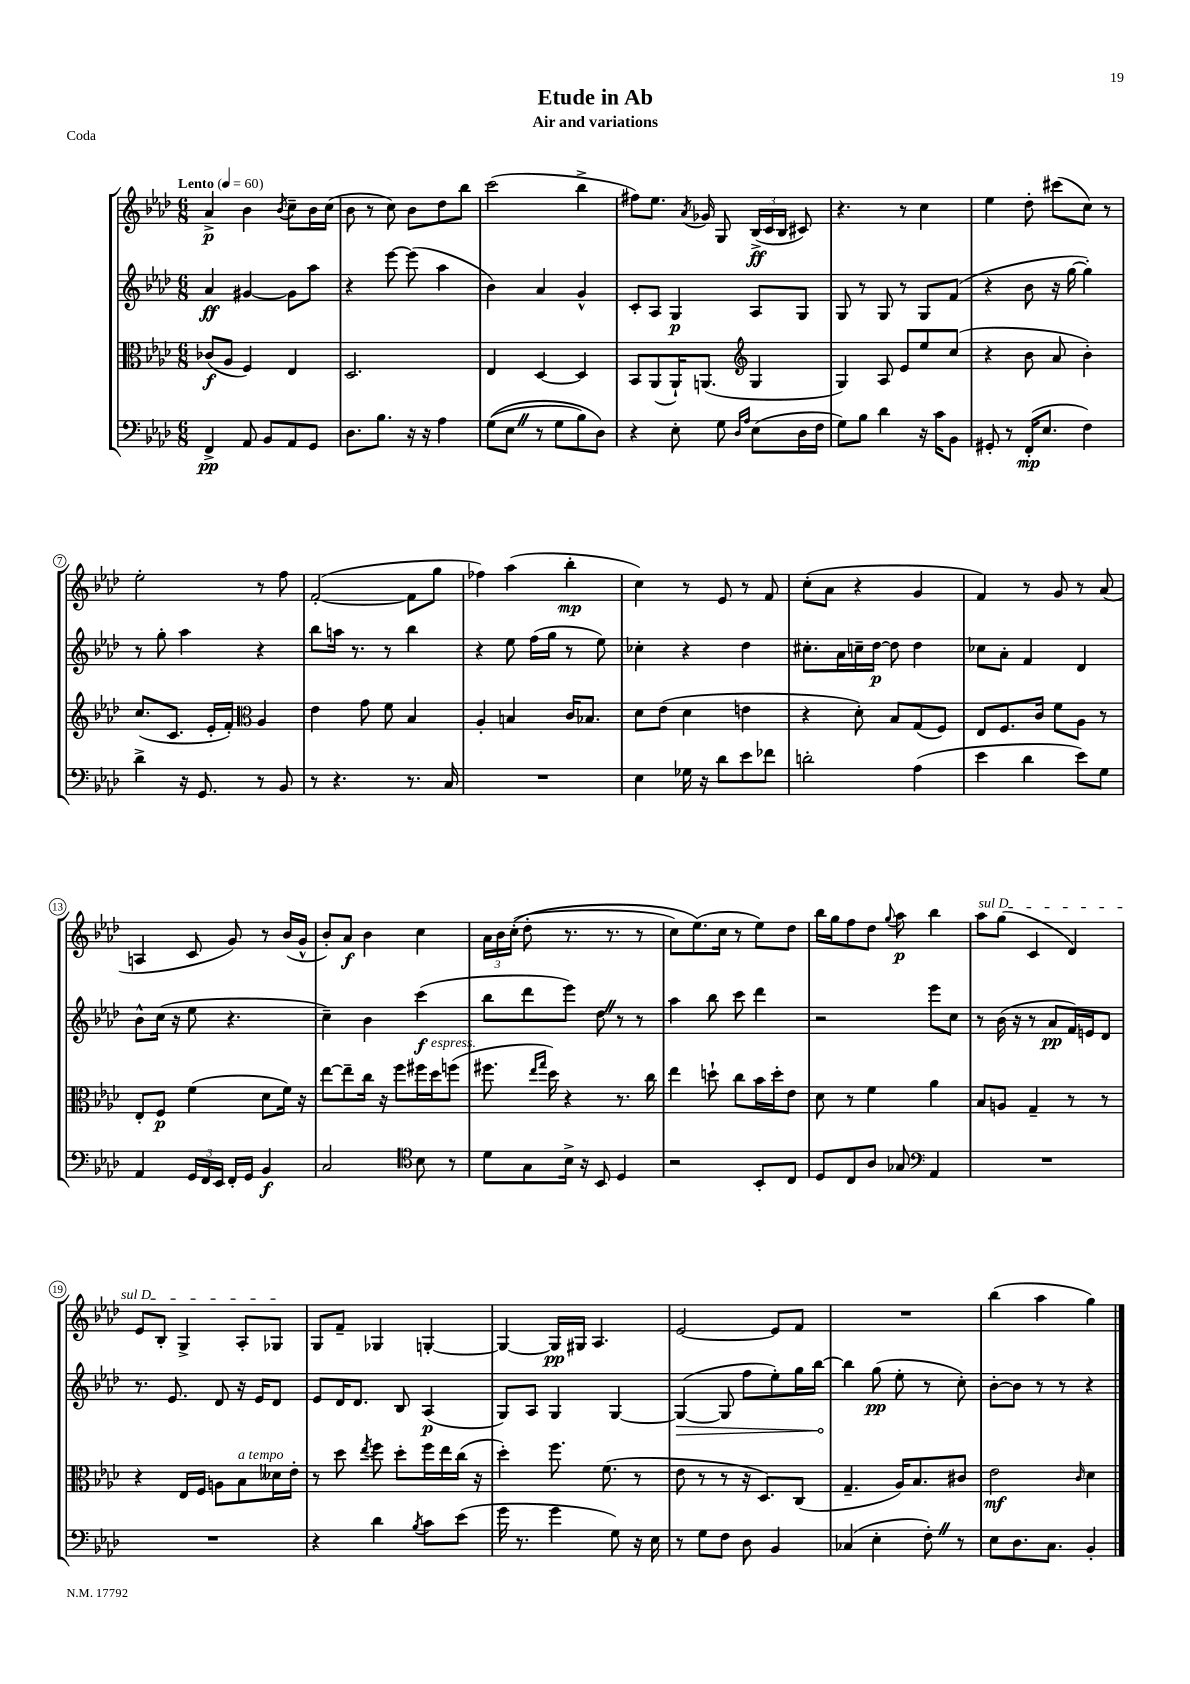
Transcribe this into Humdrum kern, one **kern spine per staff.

**kern	**kern	**kern	**kern
*staff4	*staff3	*staff2	*staff1
*clefF4	*clefC3	*clefG2	*clefG2
*k[b-e-a-d-]	*k[b-e-a-d-]	*k[b-e-a-d-]	*k[b-e-a-d-]
*M6/8	*M6/8	*M6/8	*M6/8
*MM60	*MM60	*MM60	*MM60
4FF^/	(8c-/L	4a-/	4a-^/
.	8A-/J	.	.
8AA-/	4F/)	[4g#/	4b-\
8BB-/L	.	.	.
.	.	.	8qb-/
8AA-/	4E-/	8g#\]L	8cc~\L
8GG/J	.	8aa-\J	16b-\L
.	.	.	(16cc\JJ
=	=	=	=
8.D-\L	2.D-/	4r	8b-\
.	.	.	8r
8.B-\J	.	.	.
.	.	[8eee-\	8cc\)
16r	.	(8eee-\]	8b-\L
16r	.	.	.
4A-\	.	4aa-\	8dd-\
.	.	.	8bb-\J
=	=	=	=
&((8G\L	4E-/	4b-\)	(2ccc\
8E-\J	.	.	.
8r	[4D-/	4a-/	.
8G\L	.	.	.
8B-\)	4D-/]	4g^^/	4bb-^\
8D-\J&)	.	.	.
=	=	=	=
4r	8BB-/L	8c'/L	8ff#\L)
.	(8AA-/	8A-/J	8.ee-\J
8E-'\	16AA-`/K)	4G/	.
.	.	.	8qa-/
.	(8.AA/J	.	16g-/
8G\	.	.	8G/
*	*clefG2	*	*
16qqD-/LL	.	.	.
16qqA-/JJ	.	.	.
(8E-\L	4G/	8A-/L	(24B-^/LL
.	.	.	24c/
.	.	.	24B-/JJ
16D-\L	.	8G/J	8c#/)
16F\JJ	.	.	.
=	=	=	=
8G\L)	4G/)	8G/	4.r
8B-\J	.	8r	.
4d-\	8A-/	8G/	.
.	8e-/L	8r	8r
16r	8ee-/	8G/L	4cc\
16c\LK	.	.	.
8BB-\J	(8cc/J	(8f/J	.
=	=	=	=
8GG#'/	4r	4r	4ee-\
8r	.	.	.
(16FF'/LK	8b-\	8b-\	8dd-'\
8.E-/J	.	.	.
.	8a-/	16r	(8ccc#\L
.	.	[16gg\	.
4F\)	4b-'\)	4gg'\])	8cc\J)
.	.	.	8r
=	=	=	=
4d-^\	(8.cc/L	8r	2ee-'\
.	.	8gg'\	.
.	8.c/J	.	.
16r	.	4aa-\	.
8.GG/	.	.	.
.	16e-'/LL	.	.
.	16f'/JJ)	.	.
*	*clefC3	*	*
8r	4A-/	4r	8r
8BB-/	.	.	8ff\
=	=	=	=
8r	4e-\	8bb-\L	([2f'/
4.r	.	16aa\Jk	.
.	.	8.r	.
.	8g\	.	.
.	8f\	8r	.
8.r	4B-/	4bb-\	8f\]L
.	.	.	8gg\J
16C/	.	.	.
=	=	=	=
2.r	4A-'/	4r	4ff-\)
.	4B/	8ee-\	(4aa-\
.	.	(16ff\LL	.
.	.	16gg\JJ	.
.	16c/LK	8r	4bb-'\
.	8.B-/J	.	.
.	.	8ee-\)	.
=	=	=	=
4E-\	8d-\L	4cc-'\	4cc\)
.	(8e-\J	.	.
16G-\	4d-\	4r	8r
16r	.	.	.
8d-\L	.	.	8e-/
8e-\	4e\	4dd-\	8r
8f-\J	.	.	8f/
=	=	=	=
2d'\	4r	8.cc#'\L	(8cc'\L
.	.	.	8a-\J
.	.	16a-\L	.
.	8d-'\)	16cc~\	4r
.	.	[16dd-\JJ	.
.	8B-/L	8dd-\]	.
(4A-\	(8G/	4dd-\	4g/
.	8F/J)	.	.
=	=	=	=
4e-\	8E-/L	8cc-\L	4f/)
.	8.F/	8a-'\J	.
4d-\	.	4f/	8r
.	16c/Jk	.	.
.	8f\L	.	8g/
8e-\L)	8A-\J	4d-/	8r
8G\J	8r	.	(8a-/
=	=	=	=
4AA-/	8E-'/L	8b-^^\L	4A/
.	8F/J	(16cc\Jk	.
.	.	16r	.
24GG/LL	(4f\	8ee-\	8c/
24FF/	.	.	.
24EE-/JJ	.	.	.
16FF'/LL	.	4.r	8g/)
16GG/JJ	.	.	.
4BB-/	8d-\L	.	8r
.	16f\Jk)	.	(16b-/LL
.	16r	.	16g^^/JJ
=	=	=	=
2C/	[8ee-\L	4cc~\)	8b-'/L)
.	8ee-~\]	.	8a-/J
.	16cc\Jk	4b-\	4b-\
.	16r	.	.
.	8ff\L	.	.
*clefC4	*	*	*
8B-\	16ff#\L	(4ccc\	4cc\
.	16dd-\J	.	.
8r	(8ff\J	.	.
=	=	=	=
8d-\L	8.ff#\	8bb-\L	24a-\LL
.	.	.	24b-\
.	.	.	&((24cc'\JJ
8G\	.	8ddd-\	8dd-'\
.	16qqee-/LL	.	.
.	16qqgg/JJ	.	.
.	16dd-\)	.	.
16B-^\Jk	4r	8eee-\J)	8.r
16r	.	.	.
8BB-/	.	8dd-\	.
.	.	.	8.r
4D-/	8.r	8r	.
.	.	8r	8r
.	16cc\	.	.
=	=	=	=
2r	4ee-\	4aa-\	8cc\L)
.	.	.	(8.ee-\&)
.	8dd`\	8bb-\	.
.	.	.	16cc\Jk
.	8cc\L	8ccc\	8r
8BB-'/L	16b-\L	4ddd-\	8ee-\L)
.	16dd'\J	.	.
8C/J	8e-\J	.	8dd-\J
=	=	=	=
8D-/L	8d-\	2r	16bb-\LL
.	.	.	16gg\J
8C/	8r	.	8ff\
8A-/J	4f\	.	8dd-\J
.	.	.	8qqgg/
8G-/	.	.	8aa-\
*clefF4	*	*	*
4AA-/	4a-\	8eee-\L	4bb-\
.	.	8cc\J	.
=	=	=	=
2.r	8B-/L	8r	8aa-\L
.	8A/J	(16b-\	(8gg\J
.	.	16r	.
.	4G~/	8r	4c/
.	.	8a-/L	.
.	8r	16f/L)	4d-/)
.	.	16e/J	.
.	8r	8d-/J	.
=	=	=	=
2.r	4r	8.r	8e-/L
.	.	.	8B-'/J
.	.	8.e-/	.
.	16E-/LL	.	4G^/
.	16F/JJ	.	.
.	8A\L	8d-/	.
.	8B-\	16r	8A-'/L
.	.	16e-/LK	.
.	16d--\L	8d-/J	8G-/J
.	16e-'\JJ	.	.
=	=	=	=
4r	8r	8e-/L	8G/L
.	8dd-\	16d-/K	8f~/J
.	.	8.d-/J	.
.	8qee-/	.	.
4d-\	8ff\	.	4G-/
.	8dd-'\L	8B-/	.
8qB-/	.	.	.
8c\L	16ff\L	(4A-/	[4G'/
.	16ee-\	.	.
(8e-\J	(16cc\JJ	.	.
.	16r	.	.
=	=	=	=
16g\	4dd-'\)	8G/L)	4G/_
8.r	.	.	.
.	.	8A-/J	.
4g\	8.ff\	4G/	16G/]LL
.	.	.	16G#/JJ
.	.	.	4.A-/
.	(8.f\	.	.
8G\)	.	[4G/	.
16r	8r	.	.
16E-\	.	.	.
=	=	=	=
8r	8e-\	(4G/_	[2e-/
8G\L	8r	.	.
8F\J	8r	8G/]	.
8D-\	16r	8ff\L	.
.	8.D-/L)	.	.
4BB-/	.	8ee-'\)	8e-/]L
.	(8C/J	16gg\L	8f/J
.	.	[16bb-\JJ	.
=	=	=	=
(4C-/	4.G~/	4bb-\]	2.r
4E-'\	.	(8gg\	.
.	16A-/LK)	8ee-'\	.
.	8.B-/	.	.
8F'\)	.	8r	.
8r	8c#/J	8cc'\)	.
=	=	=	=
8E-\L	2e-\	[8b-'\L	(4bb-\
8.D-\	.	8b-\]J	.
.	.	8r	4aa-\
8.C\J	.	.	.
.	.	8r	.
.	16qqc/	.	.
4BB-'/	4d-\	4r	4gg\)
==	==	==	==
*-	*-	*-	*-
